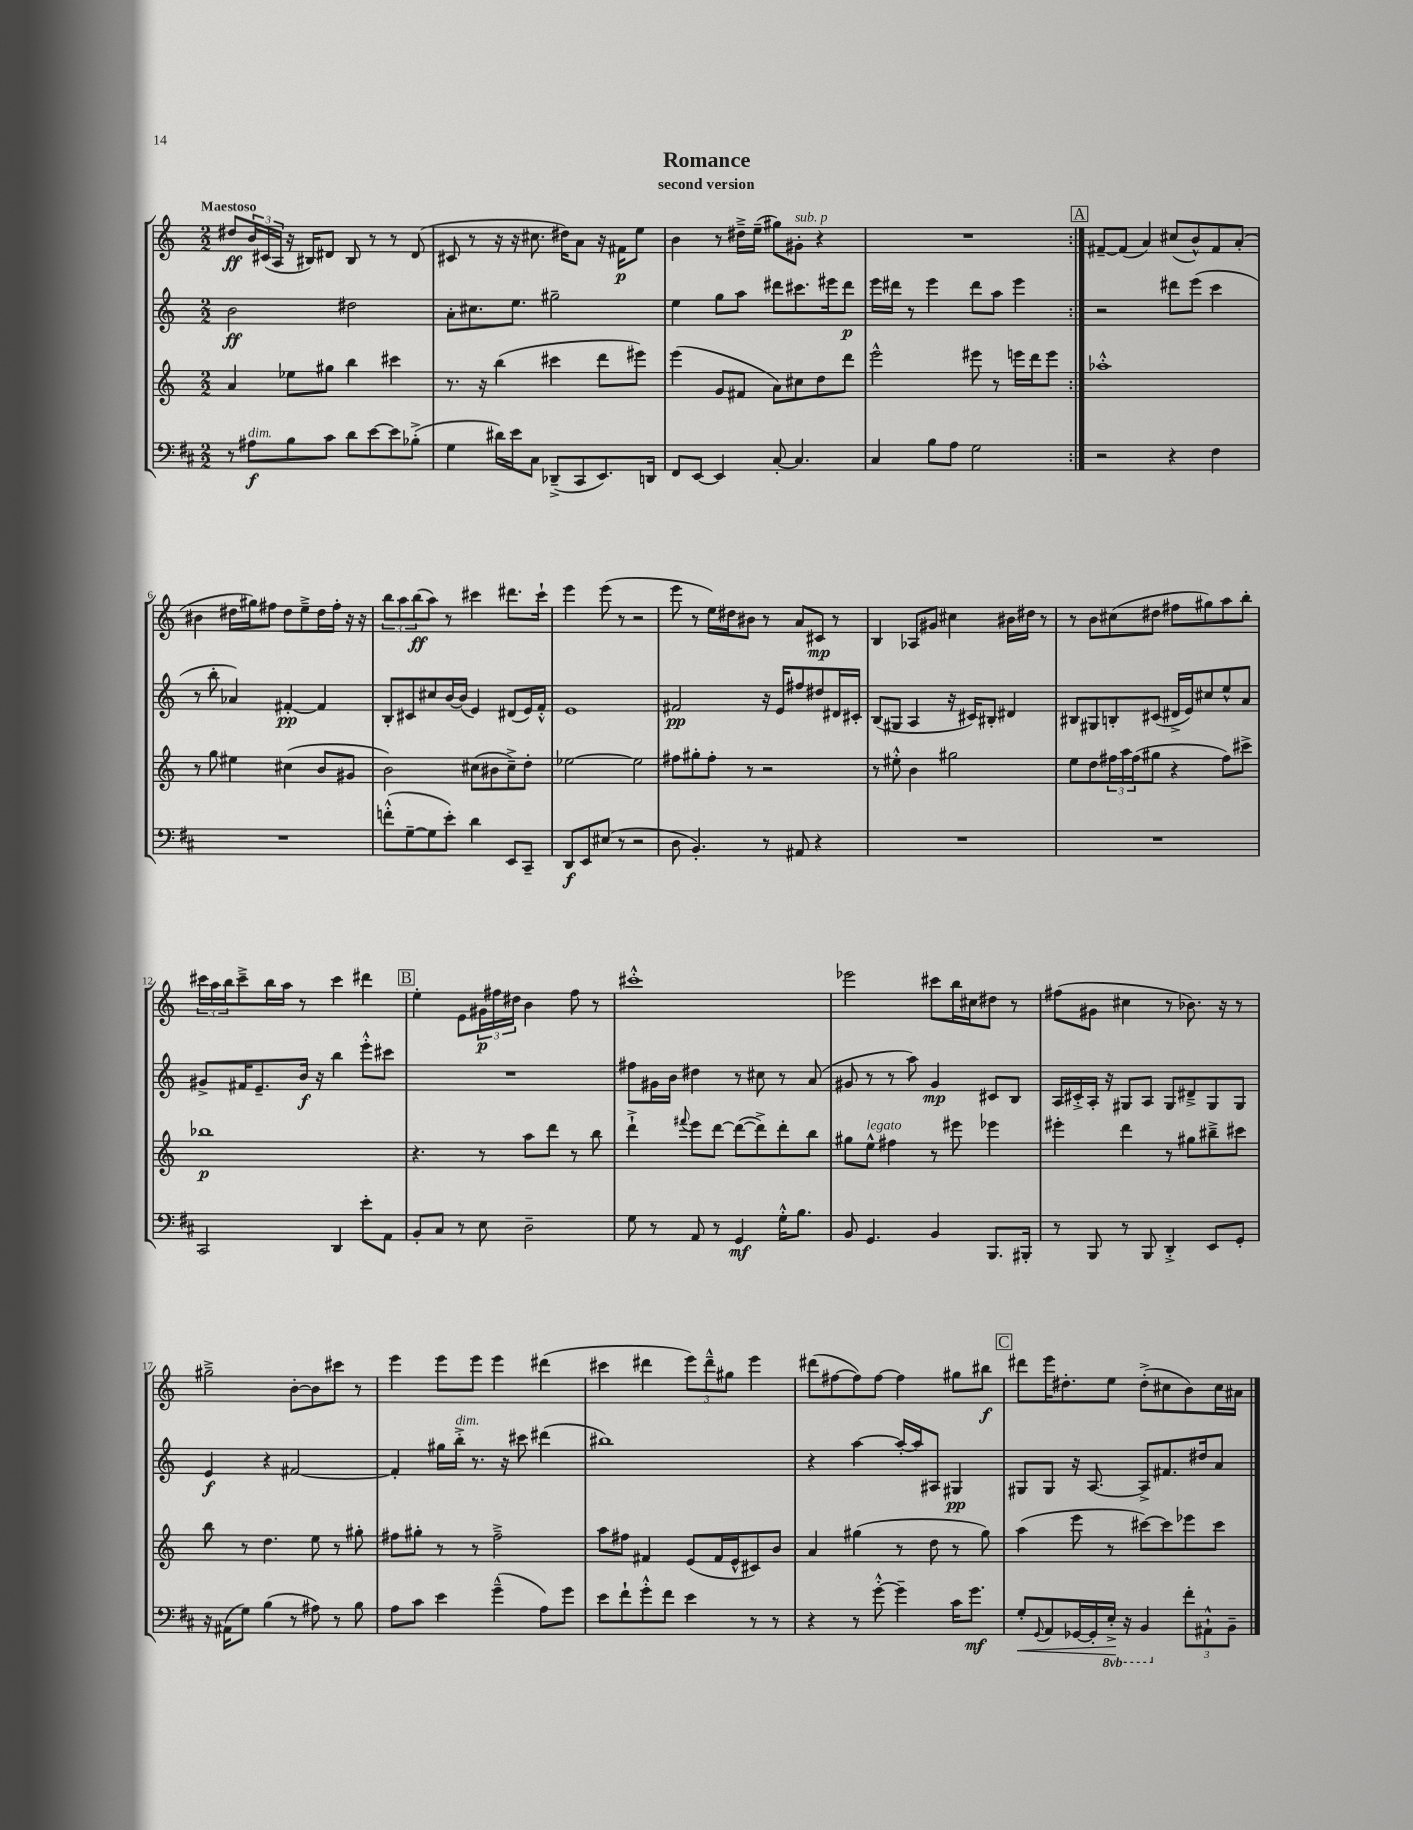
\header { title = "Romance" subtitle = "second version" }
<<
\new StaffGroup <<
\new Staff = "s0" {
    \clef treble \key c \major \numericTimeSignature \time 2/2 \tempo "Maestoso"
    \repeat volta 2 { dis''8\ff \tuplet 3/2 { b'16 cis'16( a16 } r16 bis16) dis'8 bis8 r8 r8 dis'8( |
    cis'8 r8 r16 r16 cis''8. dis''16) a'8 r16 fis'16\p e''8 |
    b'4 r8 dis''16---> e''16--( gis''8) gis'8-.^\markup { \italic "sub. p" } r4 |
    R1 | }
    \mark \markup { \box "A" } fis'8~-- fis'8( a'4) cis''8( b'8-^) fis'8 a'8-.( |
    bis'4 dis''16 gis''16) fis''8 dis''8 e''8---> dis''16 fis''16-. r16 r16 |
    \tuplet 3/2 { b''8 a''8 b''8\ff( } a''8) r8 cis'''4 dis'''8. cis'''16-! |
    e'''4 e'''8( r8 r2 |
    e'''8 r8 e''16) dis''16 bis'8 r8 a'8 cis'8\mp r8 |
    b4 aes8 gis'8 cis''4 bis'16 dis''16 r8 |
    r8 b'8 cis''8( dis''8 fis''8 gis''8) a''8 b''8-. |
    \tuplet 3/2 { cis'''16 a''16 b''16 } cis'''8---> b''16 a''16 r8 cis'''4 dis'''4 |
    \mark \markup { \box "B" } e''4-. e'8 \tuplet 3/2 { gis'16\p fis''16 dis''16 } b'4 fis''8 r8 |
    cis'''1-.-^ |
    ees'''2 cis'''8 b''16 cis''16 dis''8 r8 |
    fis''8( gis'8 cis''4 r8 bes'8.) r16 r8 |
    gis''2---> b'8~-. b'8 cis'''8 r8 |
    e'''4 e'''8 e'''8 e'''4 dis'''4( |
    cis'''4 dis'''4 \tuplet 3/2 { e'''8) dis'''8---^ gis''8 } e'''4 |
    dis'''8( fis''8~ fis''8) fis''8~ fis''4 gis''8 bis''8\f |
    \mark \markup { \box "C" } dis'''8 e'''16 dis''8.-. e''8 dis''8-.->( cis''8 b'8) cis''16 ais'16 \bar "|." |
}
\new Staff = "s1" {
    \clef treble \key c \major \numericTimeSignature \time 2/2
    \repeat volta 2 { b'2\ff dis''2 |
    a'8-. cis''8. e''8. gis''2-- |
    e''4 g''8 a''8 dis'''8 cis'''8. eis'''16 dis'''8\p |
    e'''16 dis'''16 r8 e'''4 dis'''8 a''8 e'''4 | }
    \mark \markup { \box "A" } r2 dis'''8 e'''8( c'''4 |
    r8 b''8-. aes'4) fis'4~-.\pp fis'4 |
    b8-. cis'8 cis''8 b'16~ b'16( e'4) dis'8( e'16) f'16-.-^ |
    e'1 |
    fis'2\pp r16 e'16 fis''8 dis''8 dis'16 cis'16-. |
    b8( gis8 a4 r16 cis'16) bis8-. dis'4 |
    bis8 gis8 b8-. cis'8( dis'16-> e'16) cis''8 e''8-^ a'8 |
    gis'8-> fis'16 e'8.-- b'16\f r16 b''4 e'''8-.-^ cis'''8 |
    \mark \markup { \box "B" } R1 |
    fis''8 gis'16 b'16 dis''4 r8 cis''8 r8 a'8( |
    gis'8 r8 r8 a''8) gis'4\mp cis'8 b8 |
    a16 cis'16-.-> a16-. r16 gis8 a8 gis8 dis'8---> gis8 gis8 |
    e'4\f r4 fis'2~ |
    fis'4-. gis''16 b''16-.->^\markup { \italic "dim." } r8. r16 cis'''8 dis'''4( |
    bis''1) |
    r4 a''4~ a''16~-. a''16 ais8 gis4\pp |
    \mark \markup { \box "C" } gis8 gis8 r16 a8.~ a8-> fis'8. dis''16 a'8 \bar "|." |
}
\new Staff = "s2" {
    \clef treble \key c \major \numericTimeSignature \time 2/2
    \repeat volta 2 { a'4 ees''8 gis''8 b''4 cis'''4 |
    r8. r16 b''4( cis'''4 d'''8 eis'''8) |
    e'''4( g'8 fis'8 a'8) cis''8 d''8 d'''8 |
    e'''2-^ eis'''8 r8 e'''16 d'''16 e'''8 | }
    \mark \markup { \box "A" } aes''1-.-^ |
    r8 g''8 eis''4 cis''4( b'8 gis'8 |
    b'2) cis''8( bis'8 cis''8--->) d''8-. |
    ees''2~ ees''2 |
    fis''8 gis''8-. fis''8-. r8 r2 |
    r8 eis''8-.-^ b'4 gis''2 |
    e''8 d''8 \tuplet 3/2 { fis''16 a''16 fis''16( } gis''8 r4 fis''8) cis'''8-> |
    bes''1\p |
    \mark \markup { \box "B" } r4. r8 a''8 d'''8 r8 b''8 |
    d'''4-!-> \appoggiatura { fis'''8 } e'''8 d'''8~ d'''8~( d'''8->) d'''8-. b''8 |
    gis''8 e''8-^^\markup { \italic "legato" } fis''4 r8 eis'''8 ees'''4 |
    eis'''4-. d'''4 r8 gis''8 bis''8---> cis'''8 |
    b''8 r8 d''4. e''8 r8 gis''8-. |
    fis''8 gis''8-. r8 r8 fis''2---> |
    a''8 fis''8 fis'4 e'8( fis'16 e'16-^ cis'8) b'8 |
    a'4 gis''4( r8 d''8 r8 gis''8) |
    \mark \markup { \box "C" } a''4( e'''8 r8 cis'''8~) cis'''8 ees'''8 cis'''8 \bar "|." |
}
\new Staff = "s3" {
    \clef bass \key d \major \numericTimeSignature \time 2/2 \set Staff.ottavationMarkups = #ottavation-simple-ordinals
    \repeat volta 2 { r8 ais8\f^\markup { \italic "dim." } b8 cis'8 d'8 e'8~ e'8 bes8-.->( |
    g4 dis'16) e'16 cis8 des,8--->( cis,8 e,8.) d,16 |
    fis,8 e,8~ e,4 cis8~-. cis4. |
    cis4 b8 a8 g2 | }
    \mark \markup { \box "A" } r2 r4 fis4 |
    R1 |
    f'8-.-^( g8~-- g8 e'8-.) d'4 e,8 cis,8-- |
    d,8\f e,8 eis8( r8 r2 |
    d8 b,4.-.) r8 ais,8 r4 |
    R1 |
    R1 |
    cis,2 d,4 e'8-. a,8 |
    \mark \markup { \box "B" } b,8-. cis8 r8 e8 d2-- |
    g8 r8 a,8 r8 g,4\mf g16-.-^ b8. |
    b,8 g,4. b,4 b,,8. bis,,16-. |
    r8 b,,8 r8 b,,8 d,4-.-> e,8 g,8-. |
    r16 ais,16( g8) b4( r8 ais8) r8 b8 |
    a8 cis'8 e'4 g'4---^( a8) g'8 |
    e'8 fis'8-! g'8-.-^ fis'8 e'4 r8 r8 |
    r4 r8 g'8~-.-^ g'4-- cis'16 g'8.\mf |
    \mark \markup { \box "C" } g8-.\< \appoggiatura { g,8 } a,8 ges,16~ ges,16-. \ottava #-1 e,16-.->\! r16 b,,4 \ottava #0 \tuplet 3/2 { fis'8-. ais,8-!-^ b,8-- } \bar "|." |
}
>>
>>
